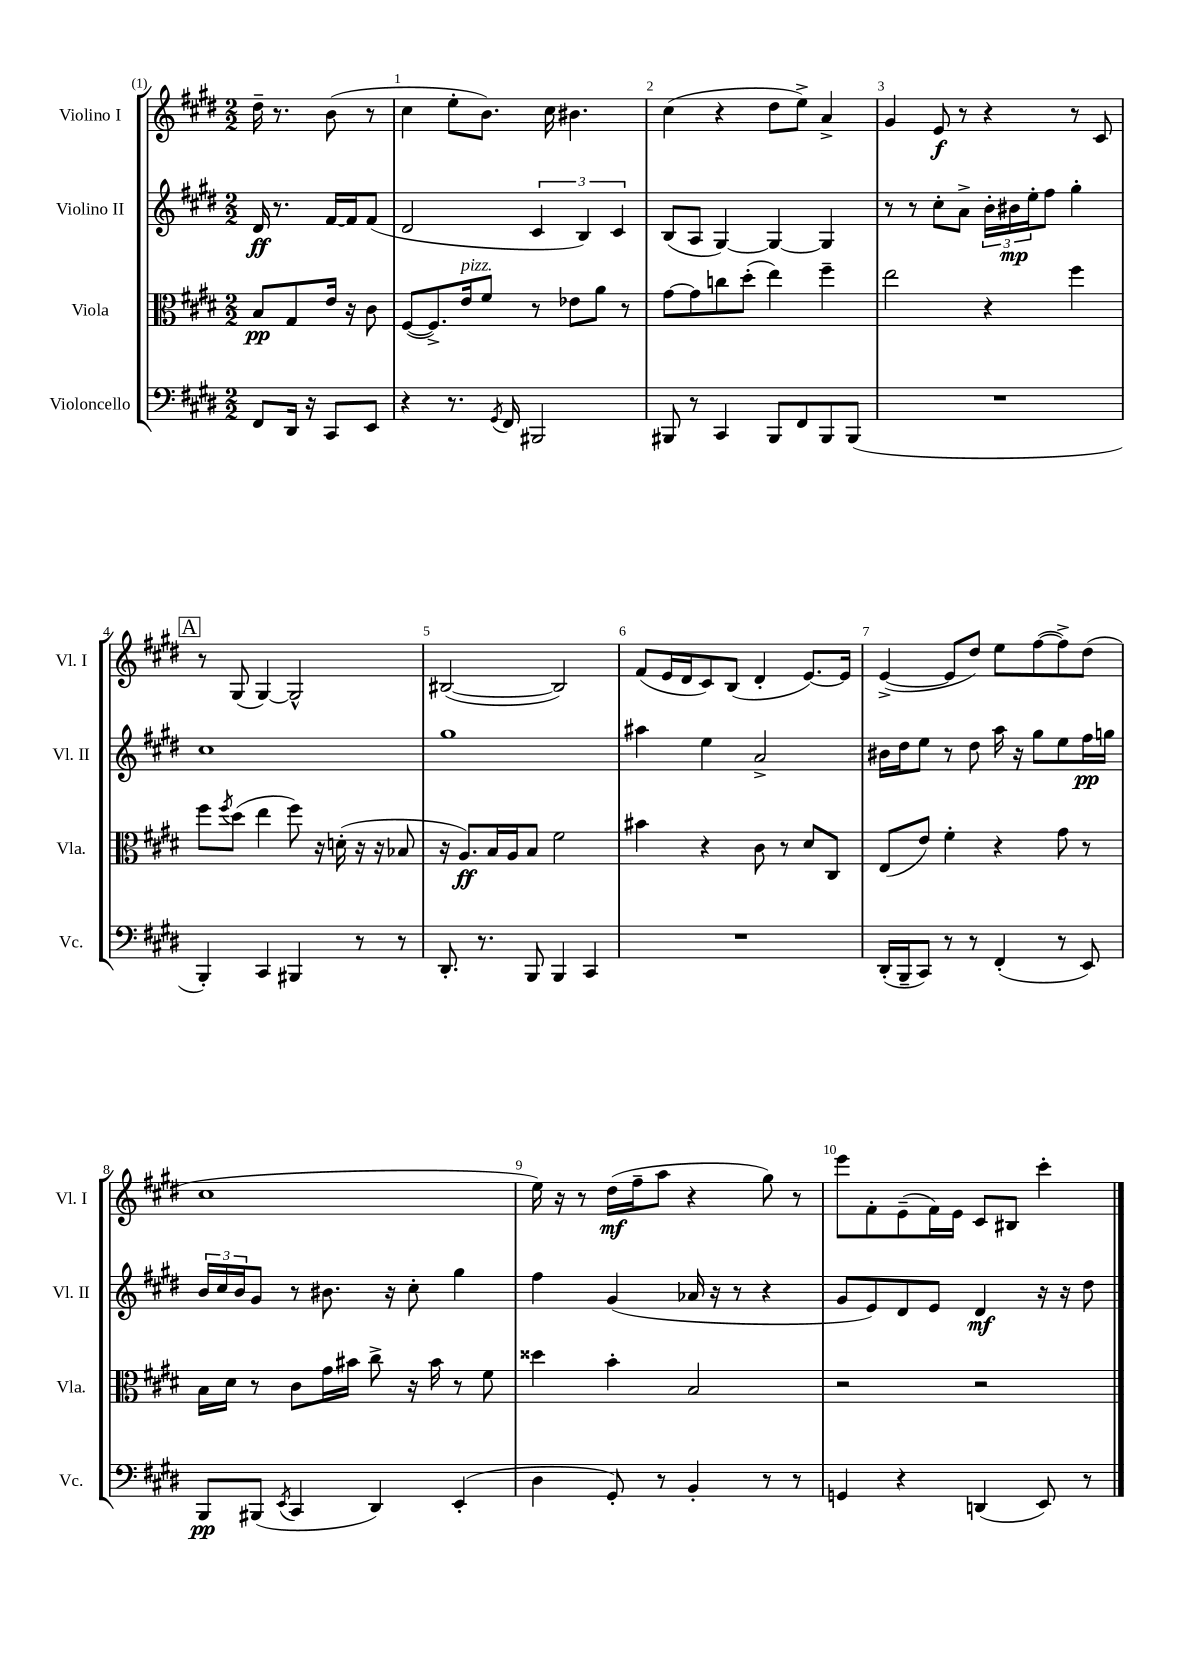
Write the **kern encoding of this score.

**kern	**kern	**kern	**kern
*staff4	*staff3	*staff2	*staff1
*clefF4	*clefC3	*clefG2	*clefG2
*k[f#c#g#d#]	*k[f#c#g#d#]	*k[f#c#g#d#]	*k[f#c#g#d#]
*M2/2	*M2/2	*M2/2	*M2/2
8FF#	8B	16d#	16dd#~
.	.	8.r	8.r
16DD#	8G#	.	.
16r	.	.	.
8CC#	16e	[16f#	(8b
.	16r	16f#]	.
8EE	8c#	(8f#	8r
=	=	=	=
4r	([8F#	2d#	4cc#
.	8.F#^])	.	.
8.r	.	.	8ee'
.	16e	.	.
.	8f#	.	8.b)
8qGG#	.	.	.
16FF#	.	.	.
2BBB#	8r	6c#	.
.	.	.	16cc#
.	8e-	.	4.b#
.	.	6B)	.
.	8a	.	.
.	.	6c#	.
.	8r	.	.
=	=	=	=
8BBB#	[8g#	(8B	(4cc#
8r	8g#]	8A	.
4CC#	8cc	[4G#)	4r
.	(8dd#'	.	.
8BBB#	4ee)	4G#_	8dd#
8FF#	.	.	8ee^)
8BBB#	4ff#~	4G#]	4a^
(8BBB#	.	.	.
=	=	=	=
1r	2ee	8r	4g#
.	.	8r	.
.	.	8cc#'	8e
.	.	8a^	8r
.	4r	24b'	4r
.	.	24b#	.
.	.	24ee'	.
.	.	8ff#	.
.	4ff#	4gg#'	8r
.	.	.	8c#
=	=	=	=
4BBB')	8ff#	1cc#	8r
.	8qff#	.	.
.	(8dd#	.	(8G#
4CC#	4ee	.	[4G#)
4BBB#	8ff#)	.	2G#^^]
.	16r	.	.
.	(16d'	.	.
8r	16r	.	.
.	16r	.	.
8r	8B-	.	.
=	=	=	=
8.DD#'	16r	1gg#	([2B#
.	8.A)	.	.
8.r	.	.	.
.	16B	.	.
.	16A	.	.
8BBB	8B	.	.
4BBB	2f#	.	2B#])
4CC#	.	.	.
=	=	=	=
1r	4b#	4aa#	(8f#
.	.	.	16e
.	.	.	16d#
.	4r	4ee	8c#)
.	.	.	(8B
.	8c#	2a^	4d#'
.	8r	.	.
.	8d#	.	[8.e)
.	8C#	.	.
.	.	.	16e]
=	=	=	=
(16DD#'	(8E	16b#	([4e^
16BBB~	.	16dd#	.
8CC#)	8e)	8ee	.
8r	4f#'	8r	8e]
8r	.	8dd#	8dd#)
(4FF#'	4r	16aa	8ee
.	.	16r	.
.	.	8gg#	([8ff#
8r	8g#	8ee	8ff#^])
8EE)	8r	16ff#	(8dd#
.	.	16gg	.
=	=	=	=
8BBB	16B	24b	1cc#
.	.	24cc#	.
.	16d#	.	.
.	.	24b	.
(8BBB#	8r	8g#	.
8qEE	.	.	.
4CC#	8c#	8r	.
.	16g#	8.b#	.
.	16b#	.	.
4DD#)	8cc#^	.	.
.	.	16r	.
.	16r	8cc#'	.
.	16b#	.	.
(4EE'	8r	4gg#	.
.	8f#	.	.
=	=	=	=
4D#	4dd##	4ff#	16ee)
.	.	.	16r
.	.	.	8r
8GG#')	4b'	(4g#	(16dd#
.	.	.	16ff#~
8r	.	.	8aa
4BB'	2B	16a-	4r
.	.	16r	.
.	.	8r	.
8r	.	4r	8gg#)
8r	.	.	8r
=	=	=	=
4GG	2r	8g#	8eee
.	.	8e)	8f#'
4r	.	8d#	(8e~
.	.	8e	16f#)
.	.	.	16e
(4DD	2r	4d#	8c#
.	.	.	8B#
8EE)	.	16r	4ccc#'
.	.	16r	.
8r	.	8dd#	.
==	==	==	==
*-	*-	*-	*-
